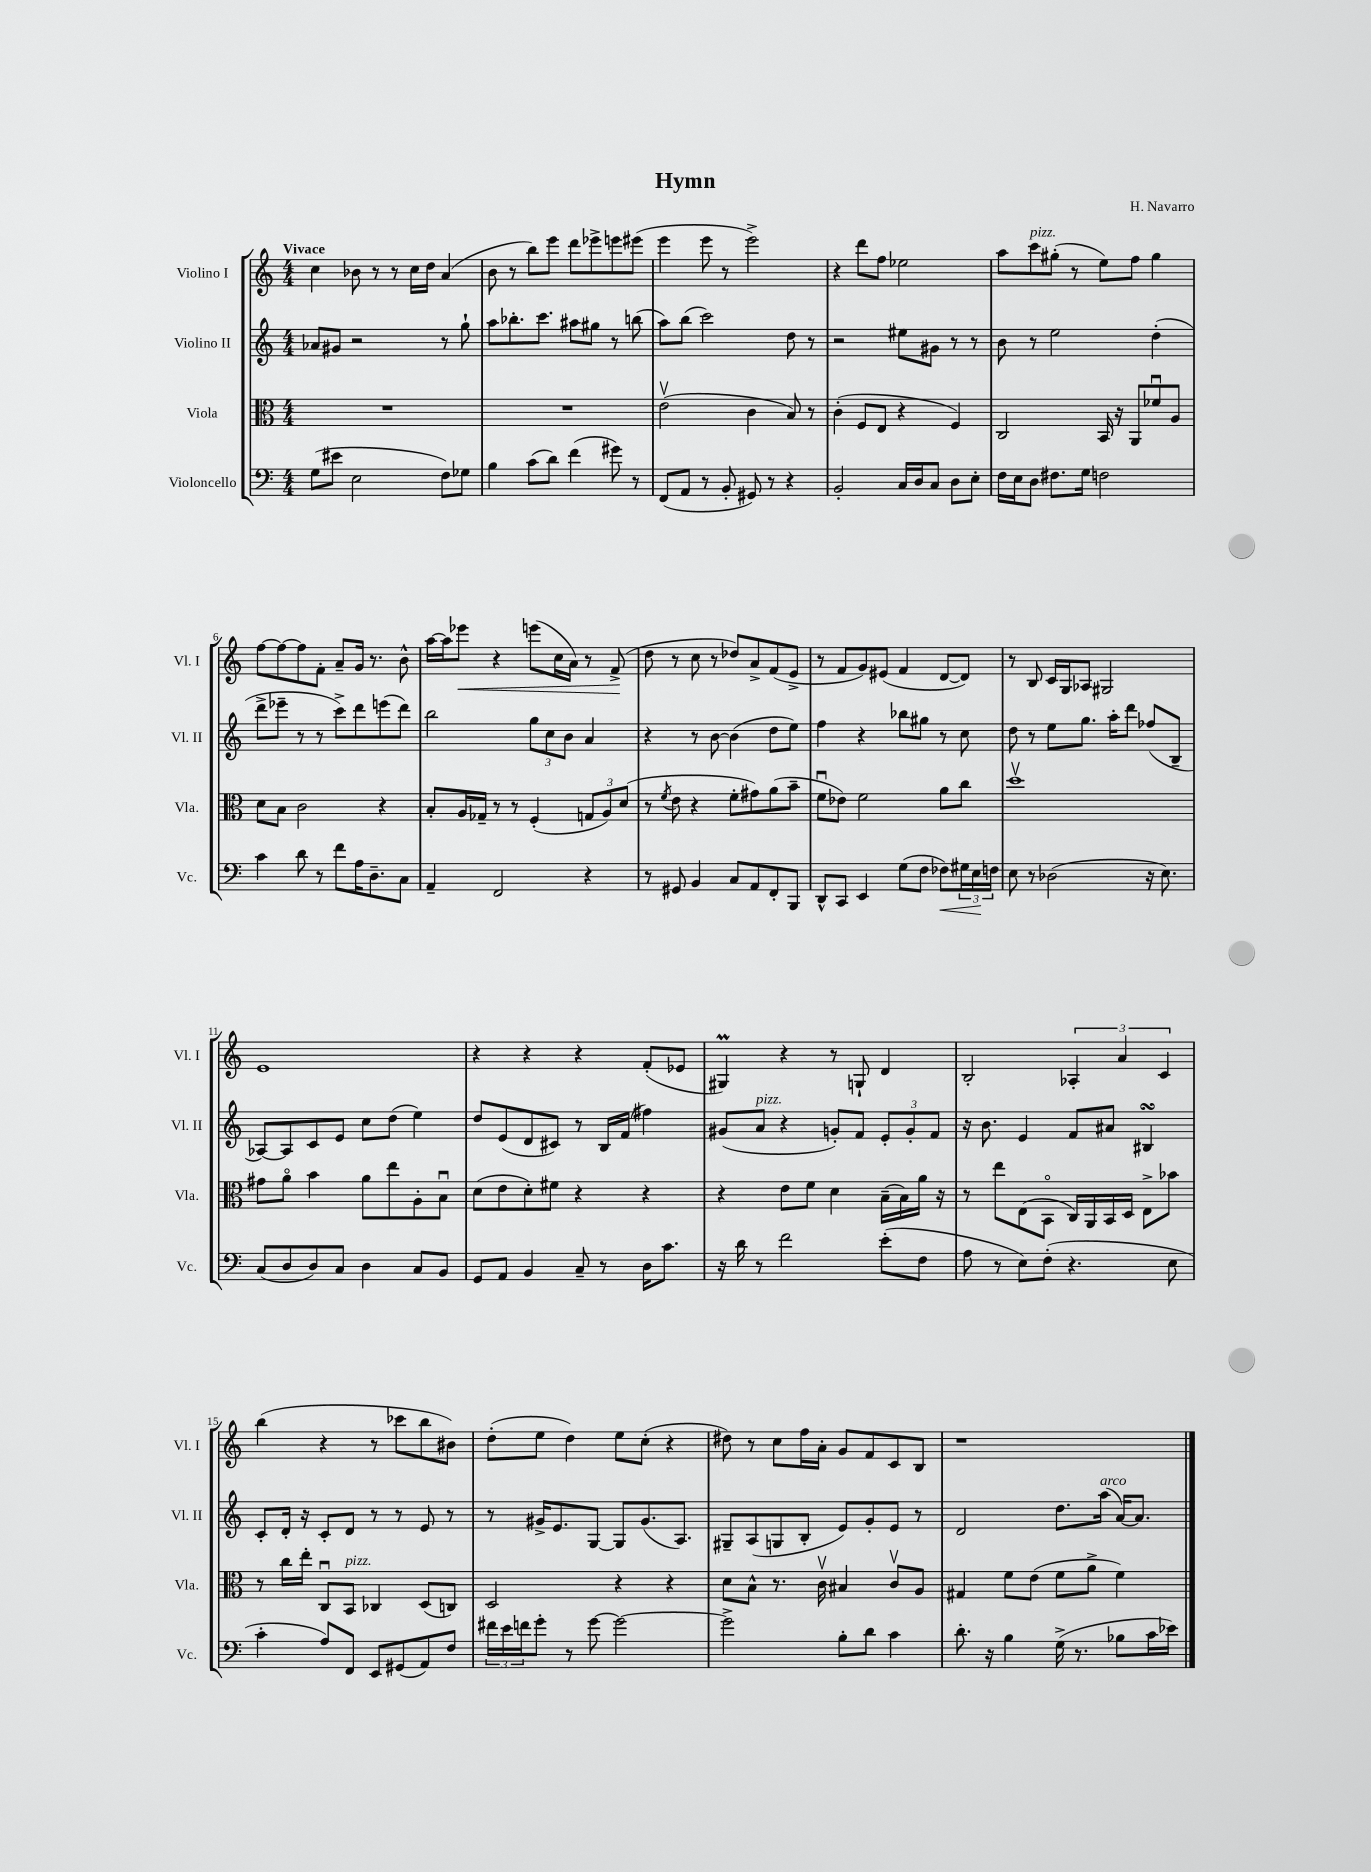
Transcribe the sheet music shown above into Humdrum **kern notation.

**kern	**dynam	**kern	**kern	**kern	**dynam
*part4	*part4	*part3	*part2	*part1	*part1
*staff4	*staff4	*staff3	*staff2	*staff1	*staff1
*I"Violoncello	*	*I"Viola	*I"Violino II	*I"Violino I	*
*I'Vc.	*	*I'Vla.	*I'Vl. II	*I'Vl. I	*
*clefF4	*	*clefC3	*clefG2	*clefG2	*
*k[]	*	*k[]	*k[]	*k[]	*
*M4/4	*	*M4/4	*M4/4	*M4/4	*
=1	=1	=1	=1	=1	=1
!	!	!	!	!LO:TX:a:B:t=Vivace	!
(8G\L	.	1r	8a-X/L	4cc\	.
8e#X\J	.	.	8g#X/J	.	.
2E\	.	.	2r	8b-X\	.
.	.	.	.	8r	.
.	.	.	.	8r	.
.	.	.	.	16cc\LL	.
.	.	.	.	16dd\JJ	.
8F\L)	.	.	8r	(4a/	.
8G-X\J	.	.	8gg`\	.	.
=2	=2	=2	=2	=2	=2
4B\	.	1r	8aa\L	8b\	.
.	.	.	8.bb-X'\	8r	.
(8c\L	.	.	.	8bb\L)	.
.	.	.	8.ccc\J	.	.
8d\J)	.	.	.	8eee\J	.
(4f\	.	.	8aa#X\L	8ddd\L	.
.	.	.	8gg#X\J	8eee-X^\	.
8g#X\)	.	.	8r	8eeen\	.
8r	.	.	(8bbn\	(8eee#X\J	.
=3	=3	=3	=3	=3	=3
(8FF/L	.	(2ev\	8aa\L)	4eee\	.
8AA/J	.	.	(8bb\J	.	.
8r	.	.	2ccc\)	8eee\	.
8BB'/	.	.	.	8r	.
8GG#X/)	.	4c\	.	2eee^\)	.
8r	.	.	.	.	.
4r	.	8B/)	8dd\	.	.
.	.	8r	8r	.	.
=4	=4	=4	=4	=4	=4
2BB'/	.	(4c'\	2r	4r	.
.	.	8F/L	.	8ddd\L	.
.	.	8E/J	.	8ff\J	.
16C/LL	.	4r	8ee#X\L	2ee-X\	.
16D/J	.	.	.	.	.
8C/J	.	.	8g#X\J	.	.
8D\L	.	4F/)	8r	.	.
8E'\J	.	.	8r	.	.
=5	=5	=5	=5	=5	=5
16F\LL	.	2C/	8b\	8aa\L	.
16E\J	.	.	.	.	.
!	!	!	!	!LO:TX:a:i:t=pizz.	!
8D\J	.	.	8r	8ccc\	.
8.F#X\L	.	.	2ee\	(8gg#X'\J	.
.	.	.	.	8r	.
16G\Jk	.	.	.	.	.
2Fn\	.	16BB/	.	8ee\L)	.
.	.	16r	.	.	.
.	.	8AA/L	.	8ff\J	.
.	.	8f-Xu/	(4dd'\	4gg#\	.
.	.	8A/J	.	.	.
!!LO:LB:g=z
=6	=6	=6	=6	=6	=6
4c\	.	8d\L	8ddd^\L	[8ff\L	.
.	.	8B\J	8eee-X~\J	8ff\_	.
8d\	.	2c\	8r	8ff\]	.
8r	.	.	8r	8f'\J	.
8f\L	.	.	8ccc^\L)	8a~/L	.
16A\K	.	.	8ddd\	16g/Jk	.
8.D~\	.	.	.	8.r	.
.	.	4r	(8eeen\	.	.
8C\J	.	.	8ddd\J)	8b^^\	.
=7	=7	=7	=7	=7	=7
4AA~/	.	8B'/L	2bb\	[16aa\LL	.
.	.	.	.	16aa\J]	.
!	!	!	!	!	!LO:HP:b
.	.	16A/L	.	8eee-X\J	<
.	.	16G-X~/JJ	.	.	.
2FF/	.	8r	.	4r	.
.	.	8r	.	.	.
.	.	(4F'/	12gg\L	(8eeen\L	.
.	.	.	12cc\	.	.
.	.	.	.	16cc\L	.
.	.	.	12b\J	.	.
.	.	.	.	16a\JJ)	.
4r	.	12Gn/L	4a/	8r	.
.	.	12A/)	.	.	.
.	.	.	.	(8f^/	.
.	.	(12d/J	.	.	.
.	.	.	.	.	[
=8	=8	=8	=8	=8	=8
8r	.	8r	4r	8dd\	.
.	.	8qf/	.	.	.
8GG#X/	.	8e\	.	8r	.
4BB/	.	4r	8r	8cc\	.
.	.	.	[8b\	8r	.
8C/L	.	8f'\L	(4b\]	8dd-X/L)	.
8AA/	.	8g#X\)	.	8a^/	.
8FF'/	.	(8a\	8dd\L	(8f/	.
8BBB/J	.	8b~\J	8ee\J)	8e^/J	.
=9	=9	=9	=9	=9	=9
8DD^^/L	.	8fu\L	4ff\	8r	.
8CC/J	.	8e-X\J)	.	8f/L	.
4EE/	.	2f\	4r	8g/)	.
.	.	.	.	(8e#X/J	.
(8G\L	.	.	8bb-X\L	4f/	.
8F\J	.	.	8gg#X\J	.	.
!	!LO:HP:b	!	!	!	!
8F-X\L)	<	8a\L	8r	[8d/L	.
24G#X\L	.	8cc\J	8cc\	8d/J])	.
24E\	.	.	.	.	.
24Fn\JJ	[	.	.	.	.
=10	=10	=10	=10	=10	=10
8E\	.	1ddv	8dd\	8r	.
8r	.	.	8r	8B/	.
(2D-X\	.	.	8ee\L	16c/LL	.
.	.	.	.	16G/J	.
.	.	.	8.gg\J	8A-X/J	.
.	.	.	.	2G#X/	.
.	.	.	16aa'\KL	.	.
.	.	.	8ddd\J	.	.
16r	.	.	(8ff-X/L	.	.
8.E\)	.	.	.	.	.
.	.	.	8B~/J	.	.
!!LO:LB:g=z
=11	=11	=11	=11	=11	=11
(8C/L	.	8g#X\L	[8A-X/L)	1e	.
8D/	.	8a\J	8A-/]	.	.
8D/)	.	4b\	8c/	.	.
8C/J	.	.	8e/J	.	.
4D\	.	8a\L	8cc\L	.	.
.	.	8ee\	(8dd\J	.	.
8C/L	.	8A'\	4ee\)	.	.
8BB/J	.	8Bu\J	.	.	.
=12	=12	=12	=12	=12	=12
8GG/L	.	(8d\L	8dd/L	4r	.
8AA/J	.	8e\	(8e/	.	.
4BB/	.	8d'\)	8d/	4r	.
.	.	8f#X\J	8c#X/J)	.	.
8C~/	.	4r	8r	4r	.
8r	.	.	16B/LL	.	.
.	.	.	(16f/JJ	.	.
16D\KL	.	4r	4ff#X\)	(8f'/L	.
8.c\J	.	.	.	.	.
.	.	.	.	8e-X/J	.
=13	=13	=13	=13	=13	=13
16r	.	4r	(8g#X/L	4G#Xm/)	.
16d\	.	.	.	.	.
!	!	!	!LO:TX:a:i:t=pizz.	!	!
8r	.	.	8a/J	.	.
2f\	.	8e\L	4r	4r	.
.	.	8f\J	.	.	.
.	.	4d\	8gn'/L)	8r	.
.	.	.	8f/J	8Gn`/	.
(8e'\L	.	(16B~\LL	12e'/L	4d/	.
.	.	16B\)	.	.	.
.	.	.	12g'/	.	.
8F\J	.	16a\JJ	.	.	.
.	.	.	12f/J	.	.
.	.	16r	.	.	.
=14	=14	=14	=14	=14	=14
8A\	.	8r	16r	2B'/	.
.	.	.	8.b\	.	.
8r	.	8ee\L	.	.	.
8E\L)	.	(8E\	4e/	.	.
(8F'\J	.	8BB\J	.	.	.
4.r	.	16C/LL)	8f/L	6A-X'/	.
.	.	16AA/	.	.	.
.	.	16BB/	8a#X/J	.	.
.	.	.	.	6a/	.
.	.	16D/JJ	.	.	.
.	.	8E^\L	4B#XsSsS/	.	.
.	.	.	.	6c/	.
8E\	.	8b-X\J	.	.	.
!!LO:LB:g=z
=15	=15	=15	=15	=15	=15
4c'\	.	8r	8c'/L	(4bb\	.
.	.	16cc\LL	16d'/Jk	.	.
.	.	16ee'\JJ	16r	.	.
8A/L)	.	8Cu/L	8c'/L	4r	.
!	!	!LO:TX:a:i:t=pizz.	!	!	!
8FF/J	.	8BB/J	8d/J	.	.
8EE/L	.	4C-X/	8r	8r	.
(8GG#X/	.	.	8r	8ccc-X\L	.
8AA/)	.	(8D/L	8e/	8bb\	.
8F/J	.	8Cn/J)	8r	8b#X\J)	.
=16	=16	=16	=16	=16	=16
24f#X\LL	.	2D/	8r	(8dd'\L	.
24e\	.	.	.	.	.
24fn\J	.	.	.	.	.
8g'\J	.	.	16g#X^/KL	8ee\J	.
.	.	.	8.e/	.	.
8r	.	.	.	4dd\)	.
[8g\	.	.	[8G/J	.	.
2g\_	.	4r	8G/L]	8ee\L	.
.	.	.	(8.g#/	(8cc'\J	.
.	.	4r	.	4r	.
.	.	.	8.A/J)	.	.
=17	=17	=17	=17	=17	=17
2g^\]	.	8d\L	8G#X~/L	8dd#X\)	.
.	.	8B^^\J	(8A/	8r	.
.	.	8.r	8Gn/	8cc\L	.
.	.	.	8B'/J	16ff\L	.
.	.	16cv\	.	16a'\JJ	.
8B'\L	.	4B#X/	8e/L)	8g/L	.
8d\J	.	.	8g'/	8f/	.
4c\	.	8cv/L	8e/J	8c/	.
.	.	8A/J	8r	8B/J	.
=18	=18	=18	=18	=18	=18
8.d'\	.	4G#X/	2d/	1r	.
16r	.	.	.	.	.
4B\	.	8f\L	.	.	.
.	.	(8e\J	.	.	.
(16G^\	.	8f\L	8.dd\L	.	.
8.r	.	.	.	.	.
.	.	8a^\J	.	.	.
!	!	!	!LO:TX:a:i:t=arco	!	!
.	.	.	(16aa\Jk	.	.
8B-X\L	.	4f\)	[16a/KL)	.	.
.	.	.	8.a/J]	.	.
16c\L	.	.	.	.	.
16e-X\JJ)	.	.	.	.	.
==	==	==	==	==	==
*-	*-	*-	*-	*-	*-
